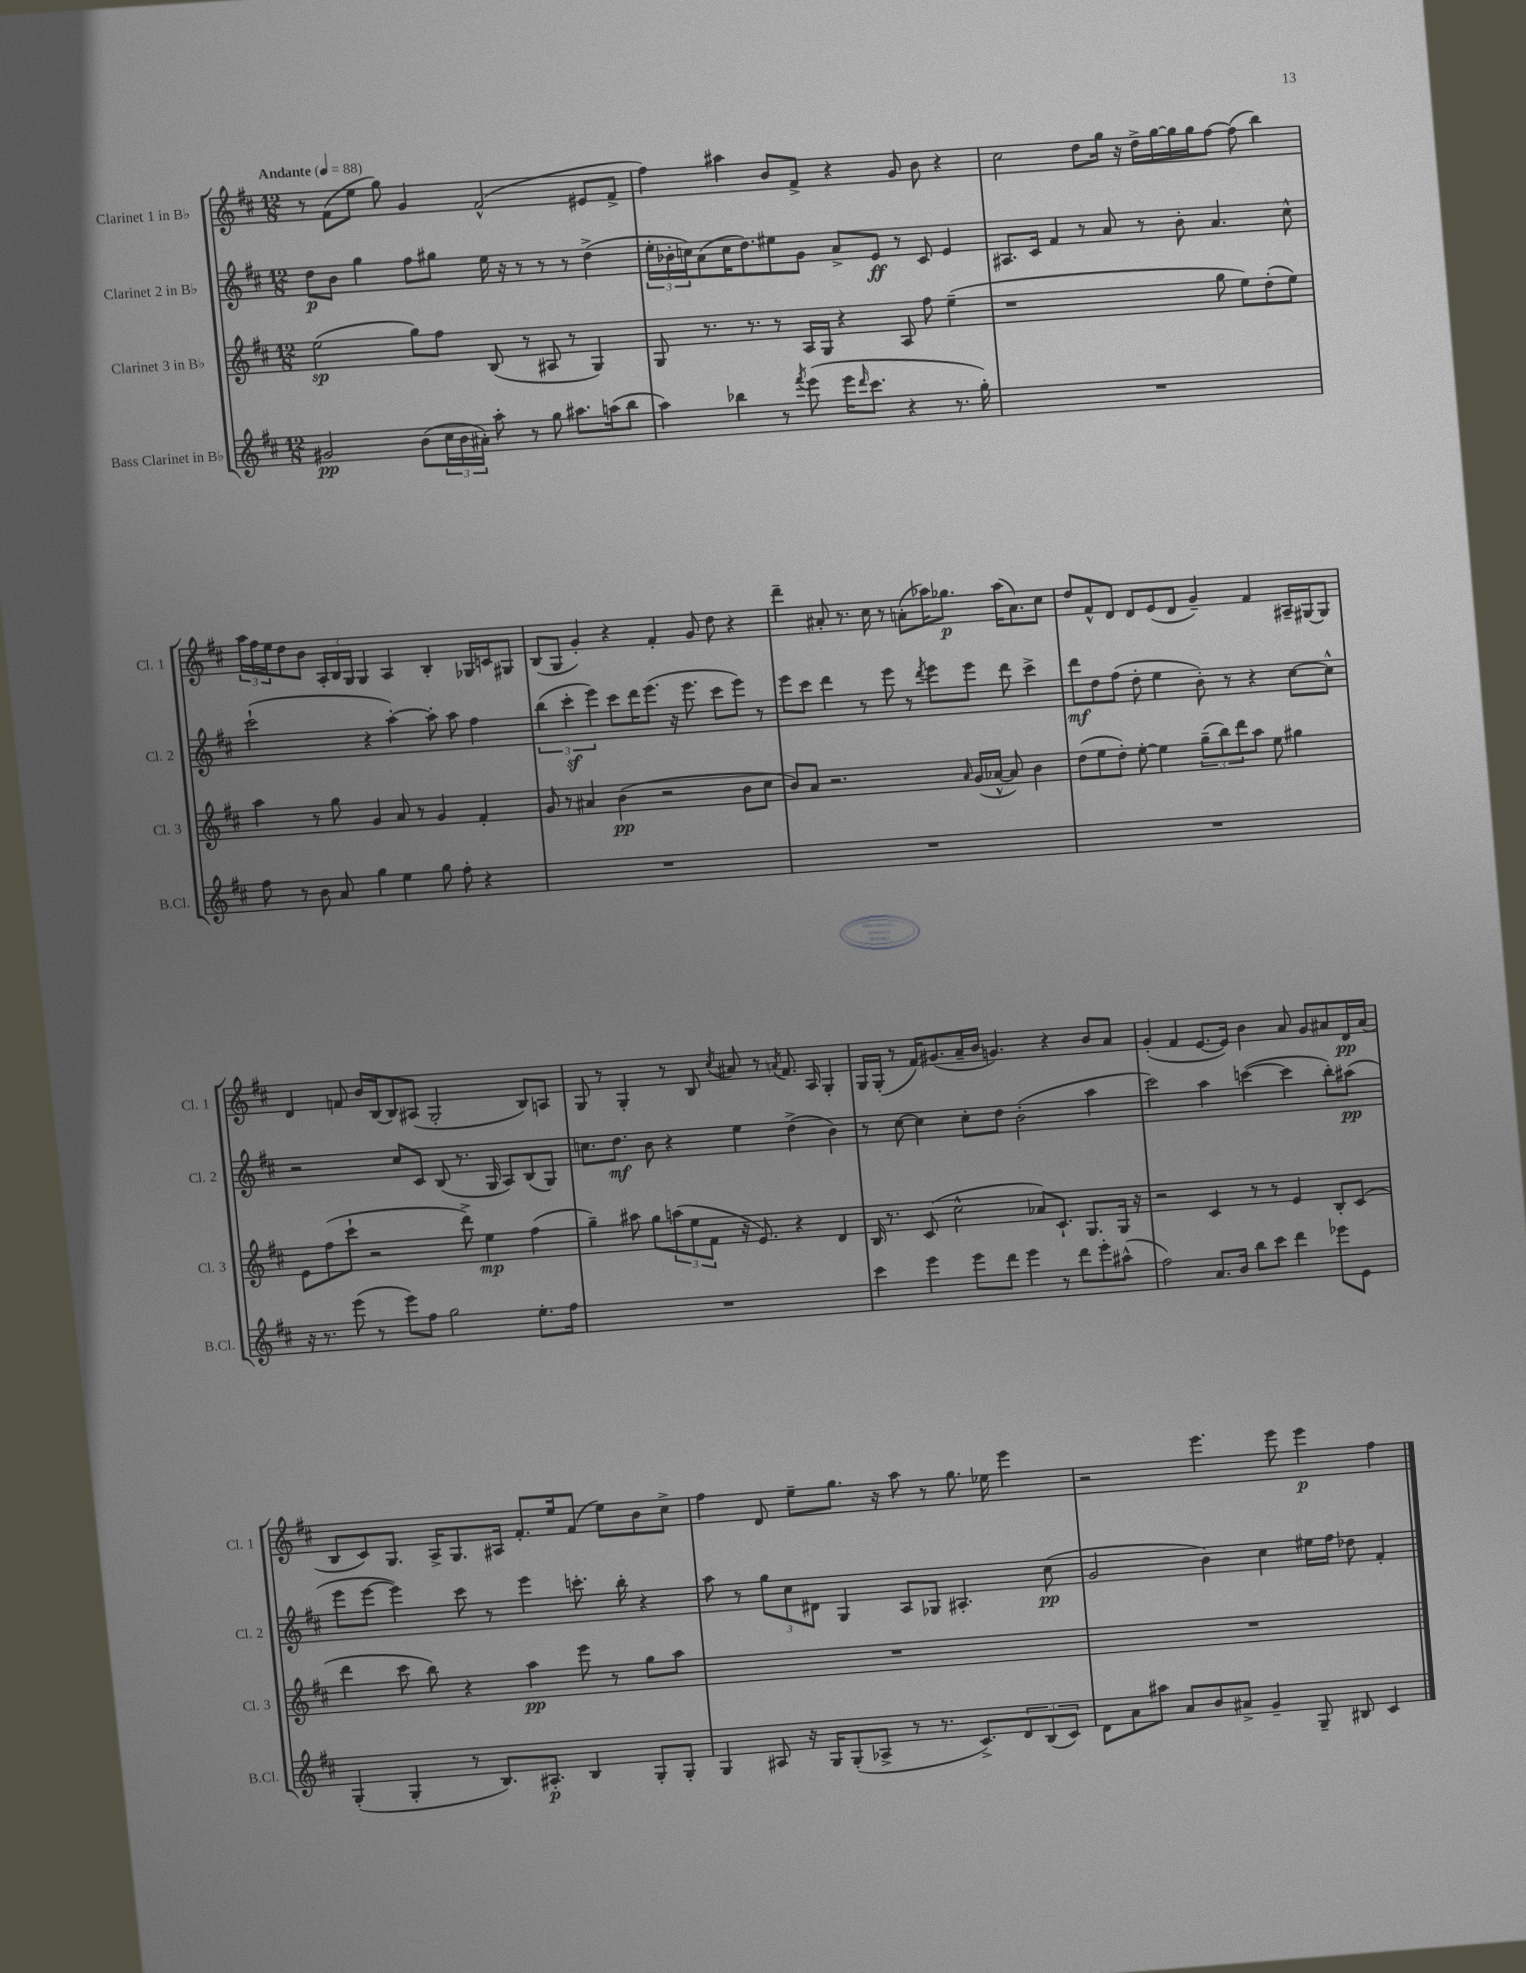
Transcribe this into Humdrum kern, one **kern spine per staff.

**kern	**dynam	**kern	**dynam	**kern	**dynam	**kern	**dynam
*part4	*part4	*part3	*part3	*part2	*part2	*part1	*part1
*staff4	*staff4	*staff3	*staff3	*staff2	*staff2	*staff1	*staff1
*I"Bass Clarinet in B♭	*	*I"Clarinet 3 in B♭	*	*I"Clarinet 2 in B♭	*	*I"Clarinet 1 in B♭	*
*I'B.Cl.	*	*I'Cl. 3	*	*I'Cl. 2	*	*I'Cl. 1	*
*clefG2	*	*clefG2	*	*clefG2	*	*clefG2	*
*k[f#c#]	*	*k[f#c#]	*	*k[f#c#]	*	*k[f#c#]	*
*M12/8	*	*M12/8	*	*M12/8	*	*M12/8	*
*MM88	*	*MM88	*	*MM88	*	*MM88	*
=1	=1	=1	=1	=1	=1	=1	=1
!	!	!	!	!	!	!LO:TX:a:B:t=Andante	!
2g#X/	pp	(2ee\	sp	8dd\L	p	8r	.
.	.	.	.	8b\J	.	(8f#\L	.
.	.	.	.	4gg\	.	8ee\J	.
.	.	.	.	.	.	8gg\)	.
(8b\L	.	8gg\L)	.	8ff#\L	.	4g/	.
24cc#\L	.	8ff#\J	.	8gg#X\J	.	.	.
24b\	.	.	.	.	.	.	.
24a#X'\JJ)	.	.	.	.	.	.	.
8aa'\	.	(8B/	.	16ee\	.	(2f#^^/	.
.	.	.	.	16r	.	.	.
8r	.	8r	.	8r	.	.	.
8gg\	.	8A#X/	.	8r	.	.	.
8.aa#X\L	.	8r	.	8r	.	.	.
.	.	4G/)	.	(4dd^\	.	8e#X/L	.
(16aan\k	.	.	.	.	.	.	.
8bb\J	.	.	.	.	.	8f#^/J	.
=2	=2	=2	=2	=2	=2	=2	=2
4aa\)	.	8G/	.	24ee'\LL	.	4ff#\)	.
.	.	.	.	24b-X'\	.	.	.
.	.	.	.	24ccn\J)	.	.	.
.	.	8.r	.	(8a\	.	.	.
4bb-X\	.	.	.	16cc\K	.	4aa#X\	.
.	.	8.r	.	8.dd\)	.	.	.
8r	.	8r	.	8ee#X\	.	8b/L	.
8qfff#/	.	.	.	.	.	.	.
(8eee\	.	16A/LL	.	8g\J	.	8f#^/J	.
.	.	16G/JJ	.	.	.	.	.
16eee\KL	.	4r	.	8a^/L	.	4r	.
16qqddd/	.	.	.	.	.	.	.
8.ccc#\J	.	.	.	.	.	.	.
.	.	.	.	8e/J	ff	.	.
4r	.	8A/	.	8r	.	8g/	.
.	.	8ff#\	.	8c#/	.	8b\	.
8.r	.	(4ee~\	.	4e/	.	4r	.
16gg'\)	.	.	.	.	.	.	.
=3	=3	=3	=3	=3	=3	=3	=3
1.r	.	1r	.	8.A#X/L	.	2cc#\	.
.	.	.	.	16c#/Jk	.	.	.
.	.	.	.	4f#/	.	.	.
.	.	.	.	8r	.	8dd\L	.
.	.	.	.	8a/	.	16gg\Jk	.
.	.	.	.	.	.	16r	.
.	.	.	.	8r	.	16dd^\LL	.
.	.	.	.	.	.	[16gg\	.
.	.	.	.	8b'\	.	16gg\]	.
.	.	.	.	.	.	16gg\J	.
.	.	8gg\	.	4.a/	.	[8ff#\J	.
.	.	8ee\L)	.	.	.	(8ff#\]	.
.	.	(8dd'\	.	.	.	4bb\)	.
.	.	8ee\J)	.	8cc#^^\	.	.	.
!!LO:LB:g=z
=4	=4	=4	=4	=4	=4	=4	=4
8ff#\	.	4aa\	.	(2ccc#`\	.	24aa\LL	.
.	.	.	.	.	.	24ff#\	.
.	.	.	.	.	.	24ee\J	.
8r	.	.	.	.	.	8dd\	.
8b\	.	8r	.	.	.	8b\J	.
8a/	.	8gg\	.	.	.	24A'/LL	.
.	.	.	.	.	.	24B/	.
.	.	.	.	.	.	24G/JJ	.
4gg\	.	4g/	.	4r	.	4G/	.
4ee\	.	8a/	.	[4aa'\)	.	4A/	.
.	.	8r	.	.	.	.	.
8gg\	.	4g/	.	8aa'\]	.	4B'/	.
8ff#'\	.	.	.	8aa\	.	.	.
4r	.	4f#'/	.	4ff#\	.	16G-X/LL	.
.	.	.	.	.	.	16cn/J	.
.	.	.	.	.	.	8G#X/J	.
=5	=5	=5	=5	=5	=5	=5	=5
1.r	.	8g/	.	(6bb\	.	(8B/L	.
.	.	8r	.	.	.	8G/J	.
.	.	.	.	6ccc#z'\	.	.	.
.	.	4a#X/	.	.	.	4g'/)	.
.	.	.	.	6eee\)	.	.	.
.	.	(4b\	pp	8ccc#\L	.	4r	.
.	.	.	.	16ddd\K	.	.	.
.	.	.	.	(8.eee\J	.	.	.
.	.	2r	.	.	.	4f#'/	.
.	.	.	.	16r	.	.	.
.	.	.	.	8.eee\	.	.	.
.	.	.	.	.	.	8g/	.
.	.	.	.	8ccc#\L	.	8dd\	.
.	.	8b\L	.	8eee\J)	.	4r	.
.	.	8cc#\J	.	8r	.	.	.
=6	=6	=6	=6	=6	=6	=6	=6
1.r	.	8b/L)	.	8eee\L	.	4ddd~\	.
.	.	8a/J	.	8ccc#\J	.	.	.
.	.	2.r	.	4ddd\	.	8a#X'/	.
.	.	.	.	.	.	8.r	.
.	.	.	.	8r	.	.	.
.	.	.	.	.	.	16cc#\	.
.	.	.	.	8eee\	.	8r	.
.	.	.	.	8r	.	(8an'\L	.
.	.	.	.	8qddd/	.	.	.
.	.	.	.	8eee\L	.	16aa-X\K)	.
.	.	.	.	.	.	8.gg-X\J	p
.	.	16qqa/	.	.	.	.	.
.	.	(16g/LL	.	8eee\J	.	.	.
.	.	[16a-X^^/JJ	.	.	.	.	.
.	.	8a-/])	.	8ddd\	.	(16aa-\KL	.
.	.	.	.	.	.	8.a\)	.
.	.	4b\	.	4ccc#^\	.	.	.
.	.	.	.	.	.	8cc#\J	.
=7	=7	=7	=7	=7	=7	=7	=7
1.r	.	(8dd\L	.	8ddd\L	mf	8dd/L	.
.	.	8ee\	.	8dd\	.	8f#^^/	.
.	.	8dd'\J)	.	(8ff#\J	.	8d/J	.
.	.	[8ee'\	.	8dd'\	.	8d/L	.
.	.	4ee\]	.	4ee\	.	(8e/	.
.	.	.	.	.	.	8d/J	.
.	.	(12gg~\L	.	8b'\)	.	4g~/)	.
.	.	12bb\)	.	.	.	.	.
.	.	.	.	8r	.	.	.
.	.	12ddd\	.	.	.	.	.
.	.	8aa\J	.	4r	.	4f#/	.
.	.	8ee\	.	.	.	.	.
.	.	4gg#X\	.	[8cc#\L	.	16A#X~/LL	.
.	.	.	.	.	.	[16G#X/J	.
.	.	.	.	8cc#^^\J]	.	8G#/J]	.
!!LO:LB:g=z
=8	=8	=8	=8	=8	=8	=8	=8
16r	.	8e\L	.	2r	.	4d/	.
8.r	.	.	.	.	.	.	.
.	.	(8ff#\	.	.	.	.	.
(8eee\	.	8ccc#`\J	.	.	.	8fn/	.
8r	.	2r	.	.	.	16b/LL	.
.	.	.	.	.	.	[16B/J	.
8eee\L)	.	.	.	8cc#/L	.	8B/]	.
8ff#\J	.	.	.	8c#/J	.	(8A#X/J	.
2gg\	.	.	.	(8B/	.	2G'/	.
.	.	8ddd^\)	.	8.r	.	.	.
.	.	4ee\	mp	.	.	.	.
.	.	.	.	16G/	.	.	.
.	.	.	.	8A/L)	.	.	.
8.ee'\L	.	(4ff#\	.	(8B/	.	8B/L)	.
.	.	.	.	8G/J)	.	8An/J	.
16ff#\Jk	.	.	.	.	.	.	.
=9	=9	=9	=9	=9	=9	=9	=9
1.r	.	4gg~\)	.	8.ccn\L	.	8G/	.
.	.	.	.	.	.	8r	.
.	.	.	.	8.dd\J	mf	.	.
.	.	8aa#X\	.	.	.	4G'/	.
.	.	8gg\L	.	8b\	.	.	.
.	.	(12aan\	.	4r	.	8r	.
.	.	12ee\	.	.	.	.	.
.	.	.	.	.	.	8B/	.
.	.	12f#\J	.	.	.	.	.
.	.	.	.	.	.	8qcc#/	.
.	.	16r	.	4ee\	.	8a#X/	.
.	.	8.e/)	.	.	.	.	.
.	.	.	.	.	.	8r	.
.	.	.	.	.	.	8qan/	.
.	.	4r	.	(4dd^\	.	8.f#/	.
.	.	.	.	.	.	16A/	.
.	.	4d/	.	4b\)	.	4G'/	.
=10	=10	=10	=10	=10	=10	=10	=10
4ccc#\	.	16B/	.	8r	.	16G/LL	.
.	.	8.r	.	.	.	(16G'/JJ	.
.	.	.	.	[8cc#\	.	8r	.
4eee\	.	(8c#/	.	4cc#\]	.	16f#/KL)	.
.	.	.	.	.	.	(8.g#X/	.
.	.	2cc#^^\	.	.	.	.	.
8eee\L	.	.	.	8cc#'\L	.	16a~/L	.
.	.	.	.	.	.	16b/JJ	.
8ddd\J	.	.	.	8dd\J	.	4.gn/)	.
4eee\	.	.	.	(2b'\	.	.	.
.	.	8a-X/L)	.	.	.	.	.
8r	.	8.c#`/J	.	.	.	4r	.
8ddd\L	.	.	.	.	.	.	.
.	.	8.G/L	.	.	.	.	.
8eee'\	.	.	.	4aa\	.	8b/L	.
(8aa#X^^\J	.	16G/Jk	.	.	.	8a/J	.
.	.	16r	.	.	.	.	.
=11	=11	=11	=11	=11	=11	=11	=11
2ff#\)	.	2r	.	2ccc#\)	.	(4g'/	.
.	.	.	.	.	.	4f#/	.
8.a/L	.	4c#/	.	4aa\	.	[8.e/L	.
16b/Jk	.	.	.	.	.	16e/Jk])	.
8bb\L	.	8r	.	([4cccn\	.	4b\	.
8ccc#\J	.	8r	.	.	.	.	.
4ddd\	.	4e/	.	4ccc\]	.	8a/	.
.	.	.	.	.	.	8g/L	.
8eee-X\L	.	8B'/L	.	8bb'\L)	.	8a#X/	.
8e\J	.	(8c#/J	.	(8aa#X\J	pp	16d/L	pp
.	.	.	.	.	.	(16a#/JJ	.
!!LO:LB:g=z
=12	=12	=12	=12	=12	=12	=12	=12
(4G'/	.	4ddd\	.	8eee\L	.	8B/L	.
.	.	.	.	[8eee\J	.	8c#/)	.
4G'/	.	8ccc#\	.	4eee\])	.	8.G/J	.
.	.	8bb\)	.	.	.	.	.
.	.	.	.	.	.	16A^/KL	.
8r	.	4r	.	8ccc#\	.	8.G/	.
8.B/L)	.	.	.	8r	.	.	.
.	.	.	.	.	.	16A#X/Jk	.
.	.	4aa\	pp	4eee\	.	8.f#'/L	.
8.A#X'/J	p	.	.	.	.	.	.
.	.	.	.	.	.	16ee/k	.
4B/	.	8eee\	.	8.cccn'\	.	(8f#/J	.
.	.	8r	.	.	.	8ee\L)	.
.	.	.	.	16bb'\	.	.	.
8G'/L	.	8gg\L	.	4r	.	8b\	.
8G'/J	.	8aa\J	.	.	.	8cc#^\J	.
=13	=13	=13	=13	=13	=13	=13	=13
4G/	.	1.r	.	8aa\	.	4ff#\	.
.	.	.	.	8r	.	.	.
8A#X/	.	.	.	12gg\L	.	8d/	.
.	.	.	.	12cc#\	.	.	.
16r	.	.	.	.	.	8ee~\L	.
.	.	.	.	12d#X\J	.	.	.
16G/KL	.	.	.	.	.	.	.
(8G'/	.	.	.	4G/	.	8.gg\J	.
8A-X^/J	.	.	.	.	.	.	.
.	.	.	.	.	.	16r	.
8r	.	.	.	8A/L	.	8aa\	.
8.r	.	.	.	8G-X/J	.	8r	.
.	.	.	.	4.A#X'/	.	8.gg\	.
8.c#^/L)	.	.	.	.	.	.	.
.	.	.	.	.	.	16ee-X\	.
12d/	.	.	.	.	.	4eee\	.
(12B/	.	.	.	.	.	.	.
.	.	.	.	(8cc#\	pp	.	.
12c#/J)	.	.	.	.	.	.	.
=14	=14	=14	=14	=14	=14	=14	=14
8d\L	.	1.r	.	2g/	.	2r	.
8a\	.	.	.	.	.	.	.
8aa#X\J	.	.	.	.	.	.	.
8a/L	.	.	.	.	.	.	.
8b/	.	.	.	4b\)	.	4.eee\	.
8a#X^/J	.	.	.	.	.	.	.
4g~/	.	.	.	4cc#\	.	.	.
.	.	.	.	.	.	8eee\	.
8G~/	.	.	.	16ee#X\LL	.	4eee\	p
.	.	.	.	16ff#\JJ	.	.	.
8B#X/	.	.	.	8dd-X\	.	.	.
4c#/	.	.	.	4f#'/	.	4ff#\	.
==	==	==	==	==	==	==	==
*-	*-	*-	*-	*-	*-	*-	*-
